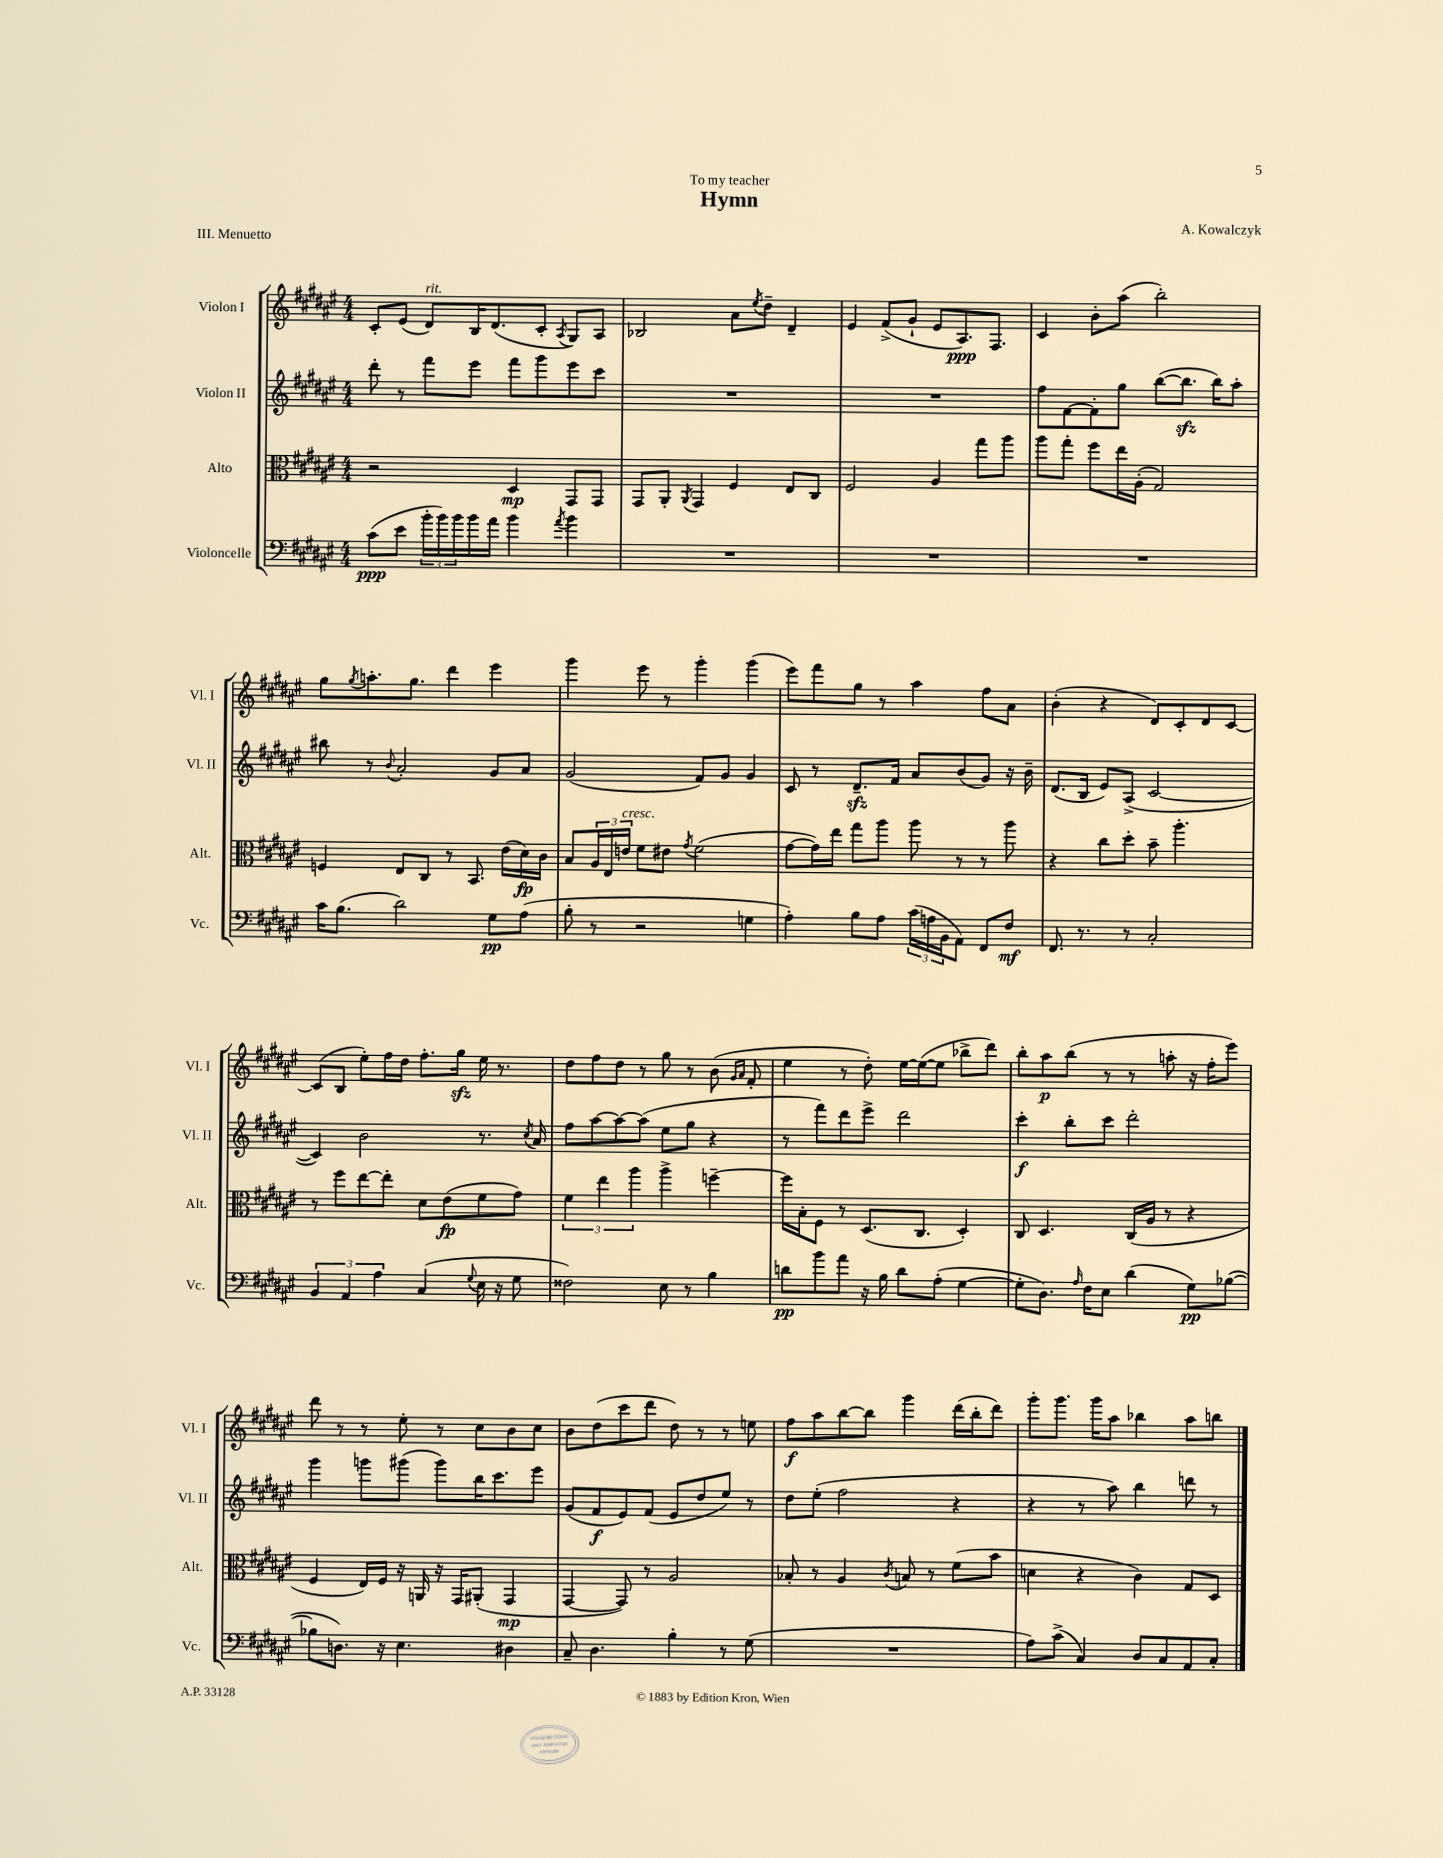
\header { title = "Hymn" composer = "A. Kowalczyk" dedication = "To my teacher" piece = "III. Menuetto" }
<<
\new StaffGroup <<
\new Staff = "s0" \with { instrumentName = "Violon I" shortInstrumentName = "Vl. I" } {
    \clef treble \key fis \major \numericTimeSignature \time 4/4
    cis'8-. eis'8( dis'8^\markup { \italic "rit." }) b16 dis'8.( cis'8-. \acciaccatura { ais8 } gis8) ais8 |
    bes2 ais'8 \acciaccatura { eis''8 } dis''8-- dis'4-- |
    eis'4 fis'8->( gis'8-! eis'8 ais8.\ppp) fis8. |
    cis'4 b'8-. ais''8( b''2-.) |
    gis''8 \acciaccatura { gis''8 } a''8.-. gis''8. dis'''4 eis'''4 |
    gis'''4 eis'''8 r8 gis'''4-. gis'''4( |
    eis'''8) fis'''8 gis''8 r8 ais''4 fis''8 ais'8 |
    b'4-.( r4 dis'8) cis'8-. dis'8 cis'8~ |
    cis'8( b8 eis''8-.) fis''16 dis''16 fis''8.-. gis''16\sfz eis''16 r8. |
    dis''8 fis''8 dis''8 r8 gis''8 r8 b'8( \grace { gis'16 ais'16 } fis'8-. |
    eis''4 r8 dis''8-.) eis''16~ eis''16~( eis''8 bes''8-> dis'''8) |
    b''8-. ais''8\p b''8( r8 r8 a''8-. r16 fis''16-. eis'''8) |
    dis'''8 r8 r8 eis''8-. r8 cis''8 b'8 cis''8 |
    b'8 dis''8( cis'''8 dis'''8 dis''8) r8 r8 e''8 |
    fis''8\f ais''8 b''8~ b''8 gis'''4 dis'''16( b''16-. dis'''8) |
    gis'''8-. gis'''8. gis'''16 ais''8 bes''4 ais''8 b''8 \bar "|." |
}
\new Staff = "s1" \with { instrumentName = "Violon II" shortInstrumentName = "Vl. II" } {
    \clef treble \key fis \major \numericTimeSignature \time 4/4
    dis'''8-. r8 fis'''8 eis'''8 fis'''8 gis'''8 eis'''8 cis'''8 |
    R1 |
    R1 |
    fis''8 fis'8~ fis'8-. gis''8 b''8~( b''8.\sfz b''16) ais''8-. |
    bis''8 r8 \appoggiatura { b'8 } ais'2-. gis'8 ais'8 |
    gis'2( fis'8) gis'8 gis'4 |
    cis'8 r8 dis'8.--\sfz fis'16 ais'8 b'8( gis'8) r16 b'16-- |
    dis'8.( b16 eis'8) ais8->( cis'2~ |
    cis'4) b'2 r8. \acciaccatura { cis''8 } ais'16 |
    fis''8 ais''8~ ais''8~ ais''8( eis''8 gis''8 r4 |
    r8 fis'''8) dis'''8 eis'''8-> dis'''2 |
    cis'''4-.\f b''8-. cis'''8 dis'''2-. |
    gis'''4 g'''8 gis'''8( gis'''8) b''16 cis'''8. eis'''8 |
    gis'8( fis'8\f eis'8) fis'8( eis'8 dis''8 eis''8) r8 |
    dis''8 eis''8-.( fis''2 r4 |
    r4 r8 ais''8) b''4 d'''8 r8 \bar "|." |
}
\new Staff = "s2" \with { instrumentName = "Alto" shortInstrumentName = "Alt." } {
    \clef alto \key fis \major \numericTimeSignature \time 4/4
    r2 dis4\mp gis,8 gis,8 |
    gis,8 ais,8-. \acciaccatura { ais,8 } gis,4 fis4 eis8 cis8 |
    fis2 ais4 gis''8 ais''8 |
    ais''8 gis''8-. fis''8 eis''16 ais16-.( gis2) |
    f4 eis8 cis8 r8 b,8. eis'16( dis'16\fp) cis'16 |
    b8 \tuplet 3/2 { ais16 eis16 e'16^\markup { \italic "cresc." } } fis'8 eis'8 \acciaccatura { gis'8 } fis'2( |
    gis'8~ gis'16) eis''16 gis''8 ais''8 ais''8 r8 r8 ais''8 |
    r4 cis''8 dis''8-. b'8-- ais''4.-. |
    r8 fis''8 eis''8~ eis''8-. dis'8 eis'8\fp( fis'8 gis'8) |
    \tuplet 3/2 { fis'4 eis''4 ais''4 } ais''4-> f''4~-- |
    f''16 b16-. fis8 r8 dis8.( cis8. dis4-.) |
    cis8 dis4. cis16( ais16 r8 r4 |
    fis4 eis16) fis16 r16 a,16 r16 gis,16 ais,8-.( gis,4\mp |
    gis,4~ gis,8) r8 ais2 |
    bes8-. r8 ais4 \acciaccatura { cis'8 } b8 r8 fis'8( b'8 |
    d'4 r4 cis'4) gis8 dis8 \bar "|." |
}
\new Staff = "s3" \with { instrumentName = "Violoncelle" shortInstrumentName = "Vc." } {
    \clef bass \key fis \major \numericTimeSignature \time 4/4
    cis'8\ppp( eis'8 \tuplet 3/2 { b'16-. b'16) b'16 } b'16 ais'16 b'4 \acciaccatura { ais'8 } b'4 |
    R1 |
    R1 |
    R1 |
    cis'16 b8.( dis'2) gis8\pp ais8( |
    b8-. r8 r2 g4 |
    ais4-.) b8 ais8 \tuplet 3/2 { cis'16( a16 b,16 } ais,8) fis,8 fis8\mf |
    fis,8. r8. r8 cis2-. |
    \tuplet 3/2 { b,4 ais,4 ais4 } cis4( \appoggiatura { gis8 } eis16 r16 gis8 |
    fisis2) eis8 r8 b4 |
    d'8\pp b'8 ais'8 r16 b16 d'8 ais8-.( gis4~ |
    gis8-. dis8.) \grace { ais16 } fis16 eis8 dis'4( gis8\pp) bes8~( |
    bes8 d8.) r16 eis4. dis4 |
    cis8-- dis4. b4-. r8 gis8( |
    R1 |
    ais8) cis'8->( cis4) dis8 cis8 ais,8 cis8-. \bar "|." |
}
>>
>>
\layout { \context { \Score \remove "Bar_number_engraver" } }
